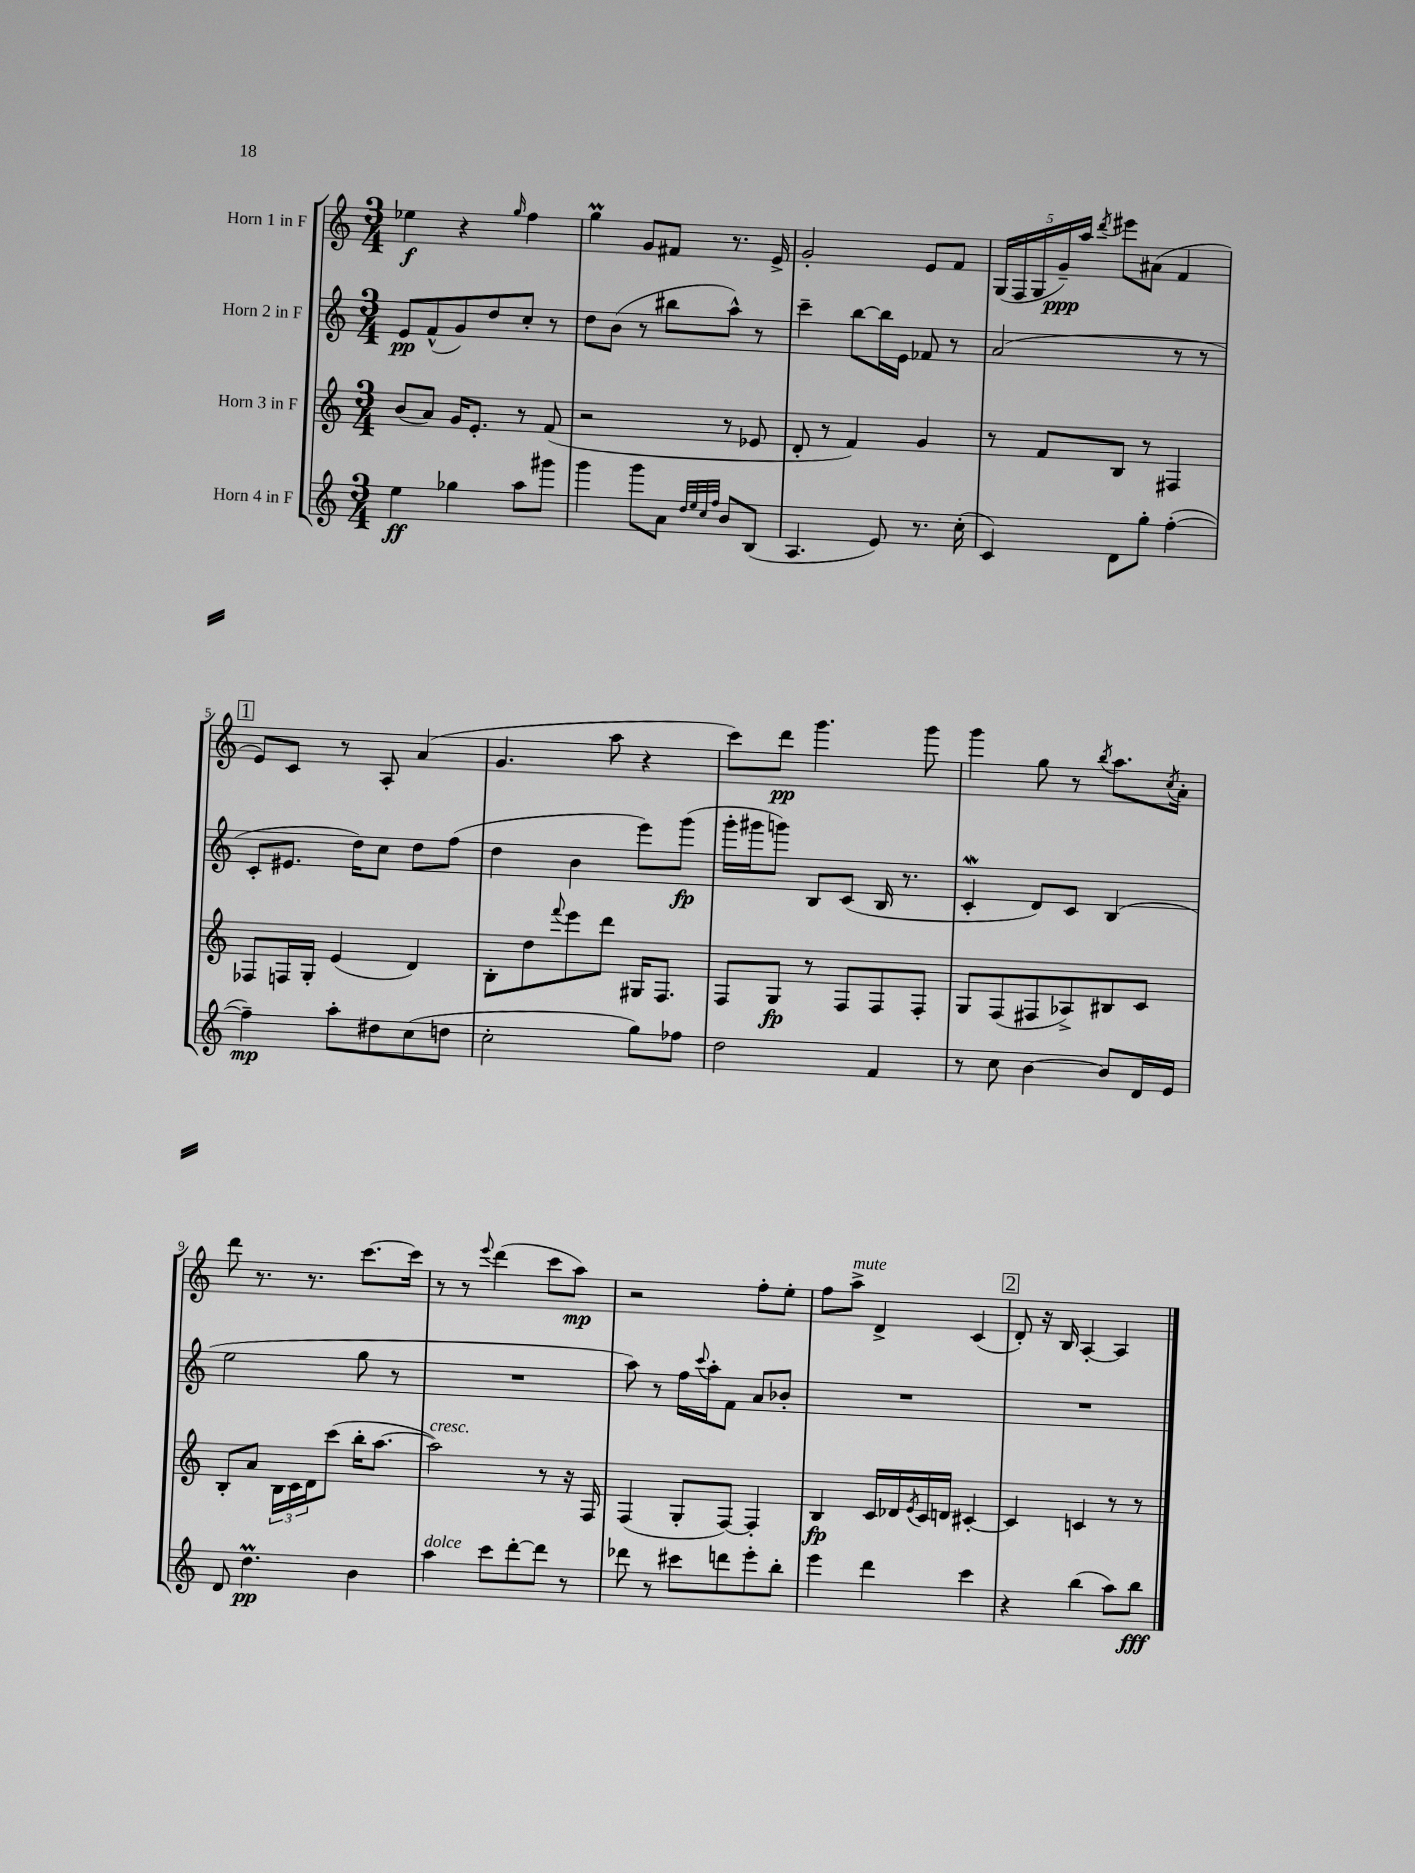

**kern	**kern	**kern	**kern
*staff4	*staff3	*staff2	*staff1
*clefG2	*clefG2	*clefG2	*clefG2
*k[]	*k[]	*k[]	*k[]
*M3/4	*M3/4	*M3/4	*M3/4
4ee	(8b	8e	4ee-
.	8a)	(8f^^	.
4gg-	16g	8g)	4r
.	8.e'	.	.
.	.	8dd	.
.	.	.	16qqgg
8aa	8r	8cc'	4ff
8ggg#	(8f	8r	.
=	=	=	=
4ggg	2r	8dd	4gg
.	.	(8b	.
8ggg	.	8r	8g
8a	.	8bb#	8f#
32qqdd	.	.	.
32qqee	.	.	.
32qqcc	.	.	.
32qqff	.	.	.
8b	8r	8aa^^)	8.r
(8B	8e-	8r	.
.	.	.	16e^
=	=	=	=
4.A	8d'	4ccc~	2g'
.	8r	.	.
.	4f)	[8bb	.
8e)	.	16bb]	.
.	.	16e	.
8.r	4g	8f-	8e
.	.	8r	8f
(16cc'	.	.	.
=	=	=	=
4c)	8r	(2a	(20G
.	.	.	20F
.	.	.	20G
.	8f	.	.
.	.	.	20g~)
.	.	.	20aa
.	.	.	8qddd
8d	8B	.	8eee#
8gg'	8r	.	(8a#
([4ff'	4F#	8r	4f
.	.	8r	.
=	=	=	=
4ff~])	8F-	8c'	8e)
.	16F	8.e#	8c
.	16G'	.	.
8aa'	(4e	.	8r
.	.	16dd)	.
8dd#	.	8cc	8A'
(8cc	4d)	8dd	(4a
8dd	.	(8ff	.
=	=	=	=
2cc'	8B'	4dd	4.g
.	8dd	.	.
.	8qqfff	.	.
.	8eee	4b	.
.	8ddd	.	8aa
8gg)	16G#	8eee)	4r
.	8.F	.	.
8ff-	.	(8ggg	.
=	=	=	=
2dd	8F	16ggg'	8ccc)
.	.	16ggg#	.
.	8G	8ggg)	8ddd
.	8r	8B	4.ggg
.	8F	(8c	.
4f	8F	16B	.
.	.	8.r	.
.	8F'	.	8ggg
=	=	=	=
8r	8G	4c'	4ggg
8cc	(8F	.	.
[4b	8F#	8d)	8gg
.	8A-^)	8c	8r
.	.	.	8qbb
8b]	8B#	(4B	8.aa
16d	8c	.	.
.	.	.	8qcc
16e	.	.	16a'
=	=	=	=
8d	8B'	2ee	8ddd
4.dd	8a	.	8.r
.	24B	.	.
.	24c	.	.
.	.	.	8.r
.	24d	.	.
.	(8ccc	.	.
4b	16bb'	8gg	[8.ccc
.	[8.aa	.	.
.	.	8r	.
.	.	.	16ccc]
=	=	=	=
4aa	2aa])	2.r	8r
.	.	.	8r
.	.	.	8qqeee
8ccc	.	.	(4ddd
[8ddd'	.	.	.
8ddd]	8r	.	8ccc
8r	16r	.	8aa)
.	16F	.	.
=	=	=	=
8ddd-	(4F	8aa)	2r
8r	.	8r	.
8ccc#	8G'	16ff	.
.	.	8qqccc	.
.	.	16aa'	.
8ddd	[8F)	8f	.
8eee'	4F']	8a	8ff'
8bb'	.	8b-'	8ee'
=	=	=	=
4eee	4B	2.r	8ff
.	.	.	8aa^
4ddd	16c	.	4d^
.	16d-	.	.
.	8qe	.	.
.	16c	.	.
.	16d	.	.
4ccc	[4c#'	.	(4c
=	=	=	=
4r	4c#]	2.r	8d')
.	.	.	16r
.	.	.	16B
(4bb	4c	.	[4A'
8aa)	8r	.	4A]
8bb	8r	.	.
==	==	==	==
*-	*-	*-	*-
